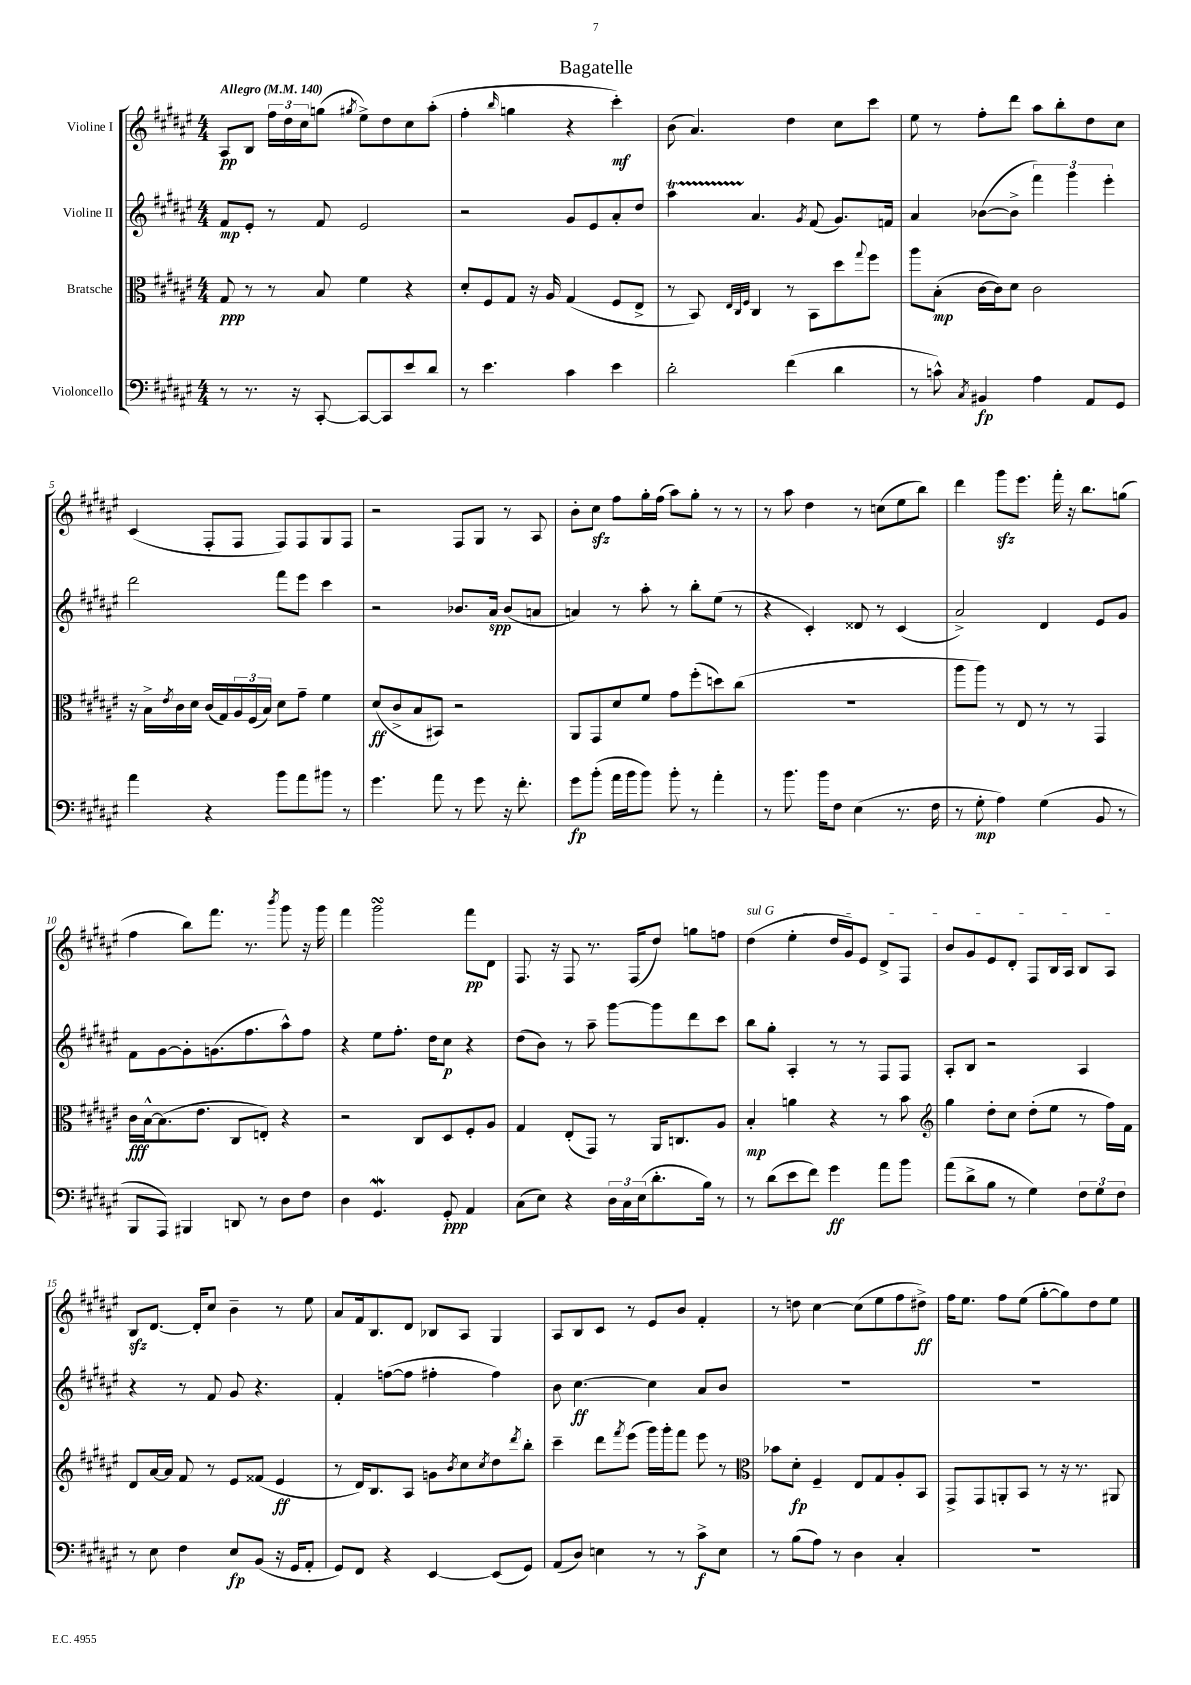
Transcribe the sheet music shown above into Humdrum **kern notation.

**kern	**kern	**kern	**kern
*staff4	*staff3	*staff2	*staff1
*clefF4	*clefC3	*clefG2	*clefG2
*k[f#c#g#d#a#e#]	*k[f#c#g#d#a#e#]	*k[f#c#g#d#a#e#]	*k[f#c#g#d#a#e#]
*M4/4	*M4/4	*M4/4	*M4/4
*MM140	*MM140	*MM140	*MM140
8r	8G#/	8f#/L	8A#/L
8.r	8r	8e#'/J	8B/J
.	8r	8r	24ff#\LL
.	.	.	24dd#\
16r	.	.	.
.	.	.	24cc#\J
[8CC#'/	8B/	8f#/	(8gg\J
.	.	.	8qgg#/
8CC#/_L	4f#\	2e#/	8ee#^\L)
8CC#/]	.	.	8dd#\
8e#/	4r	.	8cc#\
8d#/J	.	.	(8aa#'\J
=	=	=	=
8r	8d#'/L	2r	4ff#'\
4.e#\	8F#/	.	.
.	.	.	16qqbb/
.	8G#/J	.	4gg\
.	16r	.	.
.	16A#/	.	.
4c#\	(4G#/	8g#/L	4r
.	.	8e#/	.
4e#\	8F#/L	8a#'/	4ccc#'\)
.	8E#^/J	8dd#/J	.
=	=	=	=
2d#'\	8r	4aa#\	(8b\
.	8BB/)	.	4.a#/)
.	32qqE#/LLL	.	.
.	32qqC#/	.	.
.	32qqF#/JJJ	.	.
.	4C#/	4.a#/	.
(4f#\	8r	.	4dd#\
.	.	8qg#/	.
.	8BB\L	(8f#/	.
4d#\	8dd#\	8.g#/L)	8cc#\L
.	8qqgg#/	.	.
.	8ff#\J	.	8ccc#\J
.	.	16f/Jk	.
=	=	=	=
8r	8aa#\L	4a#/	8ee#\
8c^^\)	(8B'\J	.	8r
8qC#/	.	.	.
4BB#/	[16c#\LL	([8b-\L	8ff#'\L
.	16c#\]J)	.	.
.	8d#\J	8b-^\]J	8ddd#\J
4A#\	2c#\	6fff#\)	8aa#\L
.	.	.	8bb'\
.	.	6ggg#\	.
8AA#/L	.	.	8dd#\
.	.	6eee#'\	.
8GG#/J	.	.	8cc#\J
=	=	=	=
4a#\	16r	2ddd#\	(4c#/
.	16B^\LL	.	.
.	8qe#/	.	.
.	16c#\	.	.
.	16d#\JJ	.	.
4r	(16c#/LL	.	8F#'/L
.	16G#/)	.	.
.	24A#/	.	8F#/J
.	(24F#/	.	.
.	24B/JJ)	.	.
8b\L	8d#\L	8fff#\L	8F#/L)
8a#\	8g#~\J	8eee#\J	8F#/
8b#\J	4f#\	4ccc#\	8G#/
8r	.	.	8F#/J
=	=	=	=
4.g#\	(8d#/L	2r	2r
.	8c#^/	.	.
.	8B/	.	.
8a#\	8BB#/J)	.	.
8r	2r	8.b-/L	8F#/L
8g#\	.	.	8G#/J
.	.	16a#/Jk	.
16r	.	(8b-/L	8r
8.f#'\	.	.	.
.	.	8a/J	8A#/
=	=	=	=
8g#\L	8AA#/L	4a/)	8b'\L
(8b'\J	8GG#/	.	8cc#\J
16a#\LL	8d#/	8r	8ff#\L
16b\J	.	.	.
8b\J)	8f#/J	8aa#'\	16gg#'\L
.	.	.	(16ff#\JJ
8b'\	8g#\L	8r	8aa#\L)
8r	(8ff#'\	8bb'\L	8gg#'\J
4a#'\	8dd\)	(8ee#\J	8r
.	(8cc#\J	8r	8r
=	=	=	=
8r	1r	4r	8r
8.b\	.	.	8aa#\
.	.	4c#'/)	4dd#\
16b\LK	.	.	.
8F#\J	.	.	.
(4E#\	.	8d##/	8r
.	.	8r	(8cc\L
8.r	.	(4c#/	8ee#\
.	.	.	8bb\J)
16F#\	.	.	.
=	=	=	=
8r	8aa#\L	2a#^/)	4ddd#\
8G#'\	8aa#\J)	.	.
4A#\)	8r	.	8ggg#\L
.	8E#/	.	8.eee#\J
(4G#\	8r	4d#/	.
.	.	.	16fff#'\
.	8r	.	16r
.	.	.	8.bb\L
8BB/	4GG#/	8e#/L	.
8r	.	8g#/J	(8gg\J
=	=	=	=
8BBB/L	16c#\LL	8f#\L	4ff#\
.	[16B^^\J	.	.
8AAA#/J)	(8.B\]	[8g#\	.
4BBB#/	.	8g#'\]	8bb\L)
.	8.e#\J	.	.
.	.	(8.g\	8.fff#\J
8DD/	8C#/L	.	.
.	.	8.ff#\	8.r
8r	8E'/J)	.	.
.	.	.	8qbbb/
8D#\L	4r	8aa#^^\)	8ggg#\
8F#\J	.	8ff#\J	16r
.	.	.	16ggg#\
=	=	=	=
4D#\	2r	4r	4fff#\
4.GG#/	.	8ee#\L	2ggg#\
.	.	8.ff#'\J	.
.	8C#/L	.	.
.	.	16dd#\LK	.
8GG#'/	8D#/	8cc#\J	.
4AA#/	8F#'/	4r	8fff#\L
.	8A#/J	.	8d#\J
=	=	=	=
(8C#\L	4G#/	(8dd#\L	8.F#/
8E#\J)	.	8b\J)	.
.	.	.	16r
4r	(8E#'/L	8r	8F#/
.	8GG#/J)	8aa#~\	8.r
24D#\LL	8r	[8ggg#\L	.
24C#\	.	.	.
.	.	.	(16F#/LK
(24E#\J	.	.	.
8.d#'\	16AA#/LK	8ggg#\]	8dd#/J)
.	8.C/	.	.
.	.	8ddd#\	8gg\L
16B\Jk)	.	.	.
8r	8A#/J	8ccc#\J	8ff\J
=	=	=	=
8r	4B'/	8bb\L	(4dd#\
(8d#\L	.	8gg#'\J	.
8e#\	4a\	4A#'/	4ee#'\
8f#\J)	.	.	.
4g#\	4r	8r	16dd#/LL
.	.	.	16g#/J)
.	.	8r	8e#/J
8a#\L	8r	8F#/L	8d#^/L
8b\J	8b\	8F#/J	8F#/J
=	=	=	=
*	*clefG2	*	*
(8a#\L	4gg#\	8A#'/L	8b/L
8d#^\	.	8B/J	8g#/
8B\J	8dd#'\L	2r	8e#/
8r	8cc#\J	.	8d#'/J
4G#\)	(8dd#'\L	.	8F#/L
.	8ee#\J	.	16B/L
.	.	.	16A#/JJ
12F#\L	8r	4A#/	8B/L
12G#\	.	.	.
.	16ff#\LL)	.	8A#/J
12F#\J	.	.	.
.	16f#\JJ	.	.
=	=	=	=
8r	8d#/L	4r	8B/L
8E#\	[16a#/L	.	[8.d#/J
.	16a#/]JJ	.	.
4F#\	8f#/	8r	.
.	.	.	16d#'/]LK
.	8r	8f#/	8cc#/J
8E#/L	8e#/L	8g#/	4b~\
(8BB/J	(8f##/J	4.r	.
16r	4e#/	.	8r
16GG#/LK	.	.	.
8AA#'/J	.	.	8ee#\
=	=	=	=
8GG#/L)	8r	4f#'/	8a#/L
8FF#/J	16d#/LK)	.	16f#/k
.	8.B/	.	8.B/
4r	.	([8ff\L	.
.	8A#/J	8ff\]J	8d#/J
[4EE#/	8g\L	4ff#'\	8B-/L
.	8qb/	.	.
.	8cc#\	.	8A#/J
.	8qcc#/	.	.
(8EE#/]L	8dd#\	4ff#\)	4G#/
.	8qddd#/	.	.
8GG#/J)	8bb'\J	.	.
=	=	=	=
(8AA#/L	4ccc#~\	8b\	8A#/L
8D#/J)	.	[4.cc#\	8B/
4E\	8ddd#\L	.	8c#/J
.	8qfff#/	.	.
.	(8eee#\J	.	8r
8r	16ggg#\LL)	4cc#\]	8e#/L
.	16ggg#'\J	.	.
8r	8fff#\J	.	8b/J
8c#^\L	8eee#\	8a#/L	4f#'/
8E\J	8r	8b/J	.
=	=	=	=
*	*clefC3	*	*
8r	8b-\L	1r	8r
(8B\L	8d#'\J	.	8dd\
8A#\J)	4F#~/	.	[4cc#\
8r	.	.	.
4D#\	8E#/L	.	(8cc#\]L
.	8G#/	.	8ee#\
4C#'/	8A#'/	.	8ff#\
.	8BB/J	.	8dd#^\J)
=	=	=	=
1r	8GG#^/L	1r	16ff#\LK
.	.	.	8.ee#\J
.	8GG#/	.	.
.	8AA'/	.	8ff#\L
.	8BB/J	.	(8ee#\J
.	8r	.	[8gg#'\L
.	16r	.	8gg#\])
.	8.r	.	.
.	.	.	8dd#\
.	8AA#/	.	8ee#\J
==	==	==	==
*-	*-	*-	*-
